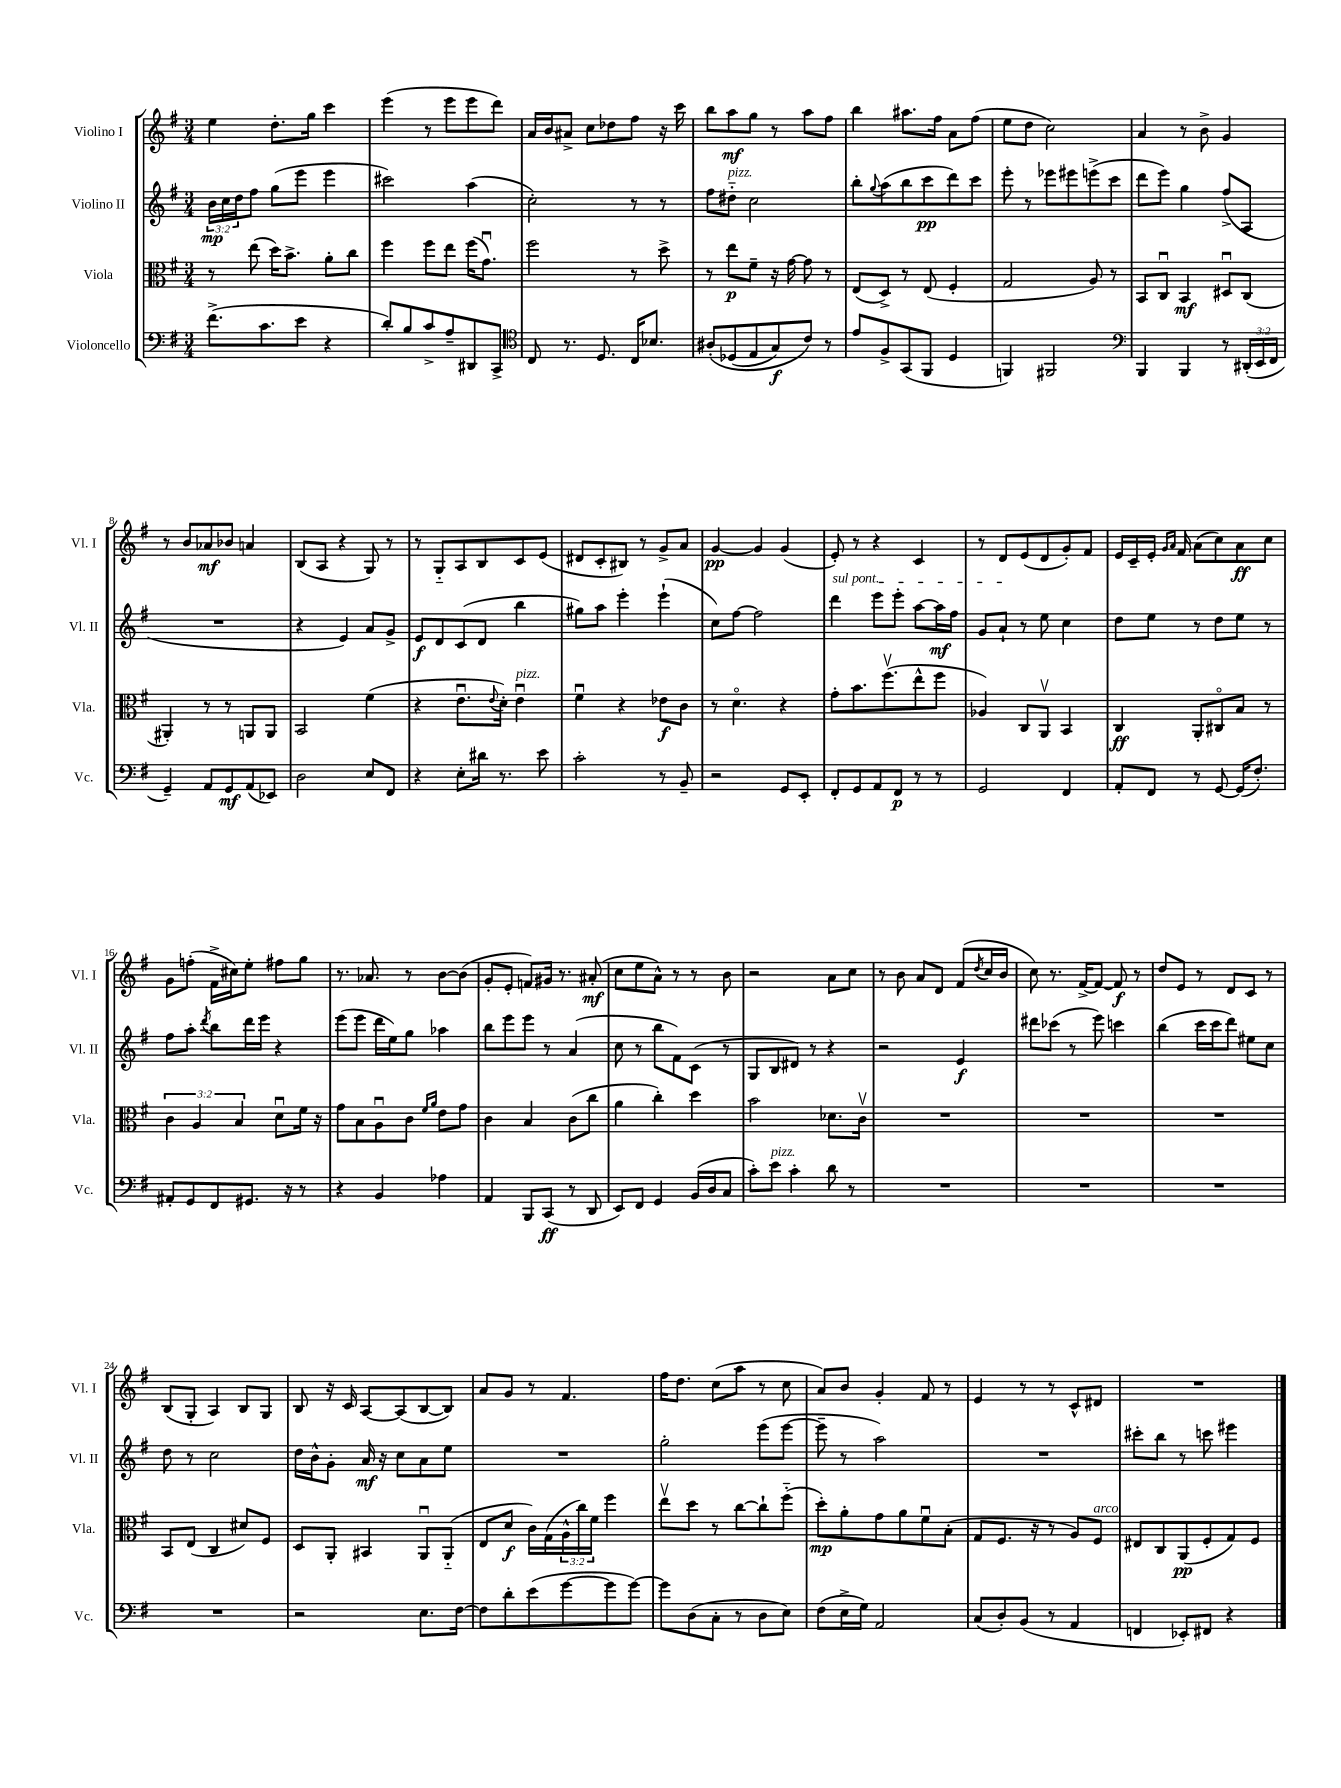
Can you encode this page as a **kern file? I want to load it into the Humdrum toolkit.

**kern	**kern	**kern	**kern
*staff4	*staff3	*staff2	*staff1
*clefF4	*clefC3	*clefG2	*clefG2
*k[f#]	*k[f#]	*k[f#]	*k[f#]
*M3/4	*M3/4	*M3/4	*M3/4
(8.f#^	8r	24b	4ee
.	.	24cc	.
.	.	24dd	.
.	(8ee	8ff#	.
8.c	.	.	.
.	16dd)	(8gg	8.dd'
.	8.b^	.	.
8e	.	8eee	.
.	.	.	16gg
4r	8a'	4eee	4ccc
.	8cc	.	.
=	=	=	=
8d')	4ff#	2ccc#)	(4eee
8B	.	.	.
8c^	8ff#	.	8r
8A~	8ee	.	8eee
8DD#	(16ff#	(4aa	8eee
.	8.gu)	.	.
8CC^	.	.	8ddd)
=	=	=	=
*clefC4	*	*	*
8C	2ff#	2cc')	16a
.	.	.	16b
8.r	.	.	8a#^
.	.	.	8cc
8.D	.	.	.
.	.	.	8dd-
16C	8r	8r	8ff#
8.B-	.	.	.
.	8dd^	8r	16r
.	.	.	16ccc
=	=	=	=
&(8A#'	8r	8ff#	8bb
(8D-	8ee	8dd#'~	8aa
8E	8f#~	2cc	8gg
8G)	16r	.	8r
.	[16g	.	.
8c&)	8g]	.	8aa
8r	8r	.	8ff#
=	=	=	=
8e	(8E	8bb'	4bb
.	.	8qqgg	.
8F#^	8D^)	(8aa	.
(8GG	8r	8bb	8.aa#
8FF#	(8E	8ccc	.
.	.	.	16ff#
4D	4F#'	8ddd)	8a
.	.	8ccc	(8ff#
=	=	=	=
4FF)	2G	8eee'	8ee
.	.	8r	8dd
2FF#	.	8eee-	2cc)
.	.	8eee#	.
.	8A)	(8eee^	.
.	8r	8ccc	.
=	=	=	=
*clefF4	*	*	*
4BBB	8BB	8ddd	4a
.	8Cu	8eee)	.
4BBB	4BB	4gg	8r
.	.	.	8b^
8r	8D#u	(8ff#^	4g
(24DD#'	(8C	8A	.
24EE	.	.	.
24FF#	.	.	.
=	=	=	=
4GG~)	4AA#')	2.r	8r
.	.	.	8b
8AA	8r	.	8a-
8GG	8r	.	8b-
(8AA	8AA	.	4a
8EE-)	8AA	.	.
=	=	=	=
2D	2BB	4r	(8B
.	.	.	8A
.	.	4e)	4r
8E	(4f#	8a	8G)
8FF#	.	8g^	8r
=	=	=	=
4r	4r	8e	8r
.	.	8d	8G'~
8E'	8.eu	(8c	8A
16d#	.	8d	8B
.	8qqe	.	.
8.r	16d')	.	.
.	4eu	4bb	8c
8e	.	.	(8e
=	=	=	=
2c'	4f#u	8gg#)	8d#
.	.	8aa	8c'
.	4r	4eee'	8B#)
.	.	.	8r
8r	8e-	(4eee`	8g^
8BB~	8c	.	8a
=	=	=	=
2r	8r	8cc)	[4g
.	4.do	[8ff#	.
.	.	2ff#]	4g]
8GG	4r	.	(4g
8EE'	.	.	.
=	=	=	=
8FF#'	8g'	4ddd	8e')
8GG	8.b	.	8r
8AA	.	8eee	4r
.	(8.ff#v	.	.
8FF#	.	8eee'	.
8r	8ee^^	[8aa	4c
8r	8ff#	16aa]	.
.	.	16ff#	.
=	=	=	=
2GG	4A-)	8g	8r
.	.	8a`	8d
.	8C	8r	(8e
.	8AAv	8ee	8d
4FF#	4BB	4cc	8g')
.	.	.	8f#
=	=	=	=
8AA'	4C	8dd	16e
.	.	.	16c~
8FF#	.	8ee	16e'
.	.	.	16qqg
.	.	.	16qqa
.	.	.	16f#
8r	8AA'	8r	(8a
[8GG	8C#o	8dd	8cc)
(16GG]	8B	8ee	8a
8.F#')	.	.	.
.	8r	8r	8cc
=	=	=	=
8AA#'	6c	8ff#	8g
8GG	.	8aa'	(8ff'
.	6A	.	.
.	.	8qddd	.
8FF#	.	8bb	16f#^
.	.	.	16cc#)
.	6B	.	.
8.GG#	.	16ddd	8ee'
.	.	16eee	.
.	8du	4r	8ff#
16r	.	.	.
8r	16f#	.	8gg
.	16r	.	.
=	=	=	=
4r	8g	(8eee	8.r
.	8B	8eee	.
.	.	.	8.a-
4BB	8Au	16ddd	.
.	.	16ee)	.
.	8c	8gg	8r
.	16qqf#	.	.
.	16qqa	.	.
4A-	8e	4aa-	[8b
.	8g	.	(8b]
=	=	=	=
4AA	4c	8bb	8g'
.	.	8eee	8e'
8BBB	4B	8eee	8f)
(8CC	.	8r	16g#
.	.	.	8.r
8r	(8c	(4a	.
8DD	8cc	.	(8a#'
=	=	=	=
8EE)	4a	8cc	8cc
8FF#	.	8r	8ee
4GG	4cc')	8bb	8a^^)
.	.	8f#)	8r
(16BB	4dd	(8c	8r
16D	.	.	.
8C	.	8r	8b
=	=	=	=
8c')	2b	8G	2r
8e	.	8B	.
4c'	.	8d#)	.
.	.	8r	.
8d	8.d-	4r	8a
8r	.	.	8cc
.	16cv	.	.
=	=	=	=
2.r	2.r	2r	8r
.	.	.	8b
.	.	.	8a
.	.	.	8d
.	.	4e	(8f#
.	.	.	8qdd
.	.	.	16cc
.	.	.	16b
=	=	=	=
2.r	2.r	8ddd#	8cc)
.	.	(8ccc-	8.r
.	.	8r	.
.	.	.	[16f#^
.	.	8eee)	8f#_
.	.	4ccc	8f#]
.	.	.	8r
=	=	=	=
2.r	2.r	(4bb	8dd
.	.	.	8e
.	.	16ccc	8r
.	.	16ccc	.
.	.	8ddd)	8d
.	.	8ee#	8c
.	.	8cc	8r
=	=	=	=
2.r	8BB	8dd	(8B
.	(8E	8r	8G'
.	4C	2cc	4A)
.	8d#)	.	8B
.	8F#	.	8G
=	=	=	=
2r	8D	16dd	8B
.	.	16b^^	.
.	8AA'	8g'	16r
.	.	.	16c
.	4BB#	16a	[8A
.	.	16r	.
.	.	8cc	(8A]
8.E	8AAu	8a	[8B
.	(8AA'~	8ee	8B])
[16F#	.	.	.
=	=	=	=
8F#]	8E	2.r	8a
8d'	8d	.	8g
(8e	16c)	.	8r
.	(16G	.	.
[8g	24A^^	.	4.f#
.	24cc)	.	.
.	24f#	.	.
8g]	4ff#	.	.
[8g)	.	.	.
=	=	=	=
8g]	8eev	2gg'	16ff#
.	.	.	8.dd
(8D	8dd	.	.
8C'	8r	.	(8cc
8r	[8cc	.	8aa
8D	8cc`]	(8eee	8r
8E)	(8ff#'~	[8eee	8cc
=	=	=	=
(8F#	8dd')	8eee~]	8a)
16E^	8a'	8r	8b
16G)	.	.	.
2AA	8g	2aa)	4g'
.	8a	.	.
.	8f#u	.	8f#
.	(8B'	.	8r
=	=	=	=
(8C	8G	2.r	4e
8D')	8.F#	.	.
(8BB	.	.	8r
.	16r	.	.
8r	8r	.	8r
4AA	8A)	.	8c^^
.	8F#	.	8d#
=	=	=	=
4FF	8E#	8ccc#'	2.r
.	8C	8bb	.
8EE-')	(8AA	8r	.
8FF#	8F#'	8ccc	.
4r	8G)	4eee#	.
.	8F#	.	.
==	==	==	==
*-	*-	*-	*-
